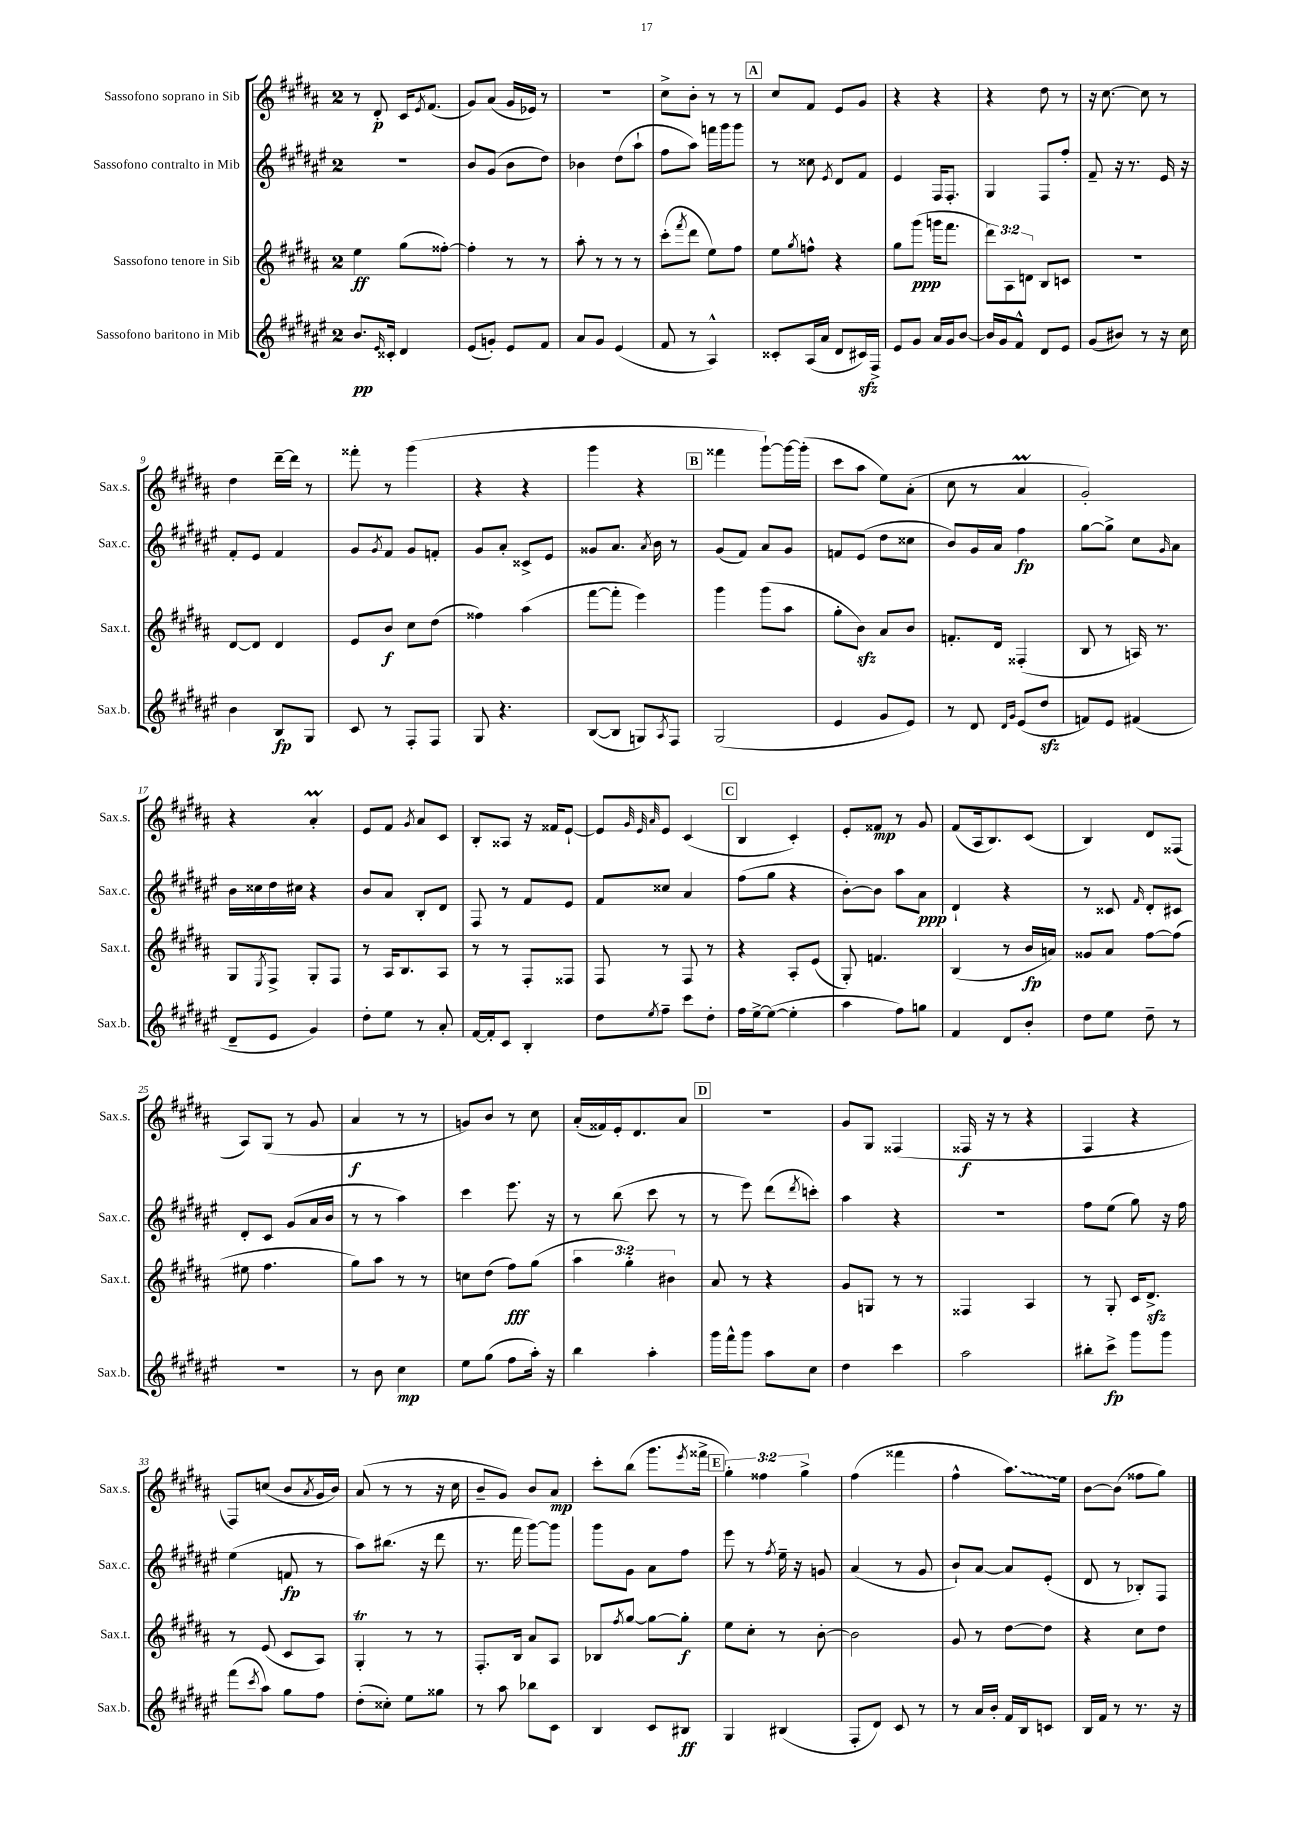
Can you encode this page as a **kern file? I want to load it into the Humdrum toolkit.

**kern	**kern	**kern	**kern
*staff4	*staff3	*staff2	*staff1
*clefG2	*clefG2	*clefG2	*clefG2
*k[f#c#g#d#a#e#]	*k[f#c#g#d#a#]	*k[f#c#g#d#a#e#]	*k[f#c#g#d#a#]
*M2/4	*M2/4	*M2/4	*M2/4
8.b/L	4ee\	2r	8r
.	.	.	8d#'/
16qqe#/	.	.	.
16c##'/Jk	.	.	.
4d#/	(8gg#\L	.	16c#/LK
.	.	.	8qe/
.	.	.	(8.f#/J
.	[8ff##'\J)	.	.
=	=	=	=
(8e#/L	4ff##'\]	8b/L	8g#/L)
8g'/J)	.	(8g#/J	(8a#/J
8e#/L	8r	8b\L	16g#/LL
.	.	.	16e-/JJ)
8f#/J	8r	8dd#\J)	8r
=	=	=	=
8a#/L	8aa#'\	4b-\	2r
8g#/J	8r	.	.
(4e#/	8r	(8dd#\L	.
.	8r	8aa#`\J	.
=	=	=	=
8f#/	(8ccc#'\L	8ff#\L	8cc#^\L
.	8qfff#/	.	.
8r	8ddd#\J	8aa#\J)	8b'\J
4A#^^/)	8ee\L)	16fff\LL	8r
.	.	16ggg#\J	.
.	8ff#\J	8ggg#\J	8r
=	=	=	=
8c##'/L	8ee\L	8r	8cc#/L
.	8qgg#/	.	.
(16A#/L	8ff^^\J	8cc##\	8f#/J
16a#/JJ	.	.	.
.	.	8qe#/	.
8d#/L	4r	8d#/L	8e/L
16c#/L)	.	8f#/J	8g#/J
16F#^/JJ	.	.	.
=	=	=	=
8e#/L	8gg#\L	4e#/	4r
8g#/J	(8ggg#\J	.	.
16a#/LL	16ggg\LK	16F#/LK	4r
16g#/J	8.fff#\J	8.F#'/J	.
[8b/J	.	.	.
=	=	=	=
16b/]LL	12ddd#\L)	4G#/	4r
16g#/J	.	.	.
.	12A#\	.	.
8f#^^/J	.	.	.
.	12d\J	.	.
8d#/L	8B/L	8F#/L	8dd#\
8e#/J	8c/J	8ff#'/J	8r
=	=	=	=
(8g#/L	2r	8f#~/	16r
.	.	.	[8.cc#\
8b#/J)	.	16r	.
.	.	8.r	.
8r	.	.	8cc#\]
16r	.	16e#/	8r
16cc#\	.	16r	.
=	=	=	=
4b\	[8d#/L	8f#'/L	4dd#\
.	8d#/]J	8e#/J	.
8B/L	4d#/	4f#/	[16ddd#~\LL
.	.	.	16ddd#\]JJ
8G#/J	.	.	8r
=	=	=	=
8c#/	8e/L	8g#/L	8fff##'\
.	.	8qg#/	.
8r	8b/J	8f#/J	8r
8F#'/L	8cc#\L	8g#/L	(4ggg#\
8F#/J	(8dd#\J	8f'/J	.
=	=	=	=
8G#/	4ff##\)	8g#/L	4r
4.r	.	8a#'/J	.
.	(4aa#\	8c##^/L	4r
.	.	8e#/J	.
=	=	=	=
([8B/L	[8fff#\L	8g##/L	4ggg#\
8B/]J	8fff#'\]J	8.a#/J	.
8G/L)	4eee\)	.	4r
.	.	8qa#/	.
.	.	16b\	.
8qA#/	.	.	.
8F#/J	.	8r	.
=	=	=	=
(2G#/	4ggg#\	(8g#/L	4fff##\
.	.	8f#/J)	.
.	(8ggg#\L	8a#/L	[8ggg#`\L)
.	8aa#\J	8g#/J	16ggg#\_L
.	.	.	(16ggg#'\]JJ
=	=	=	=
4e#/	8gg#'\L	8f/L	8ccc#\L
.	8b\J)	(8e#/J	8aa#\J
8g#/L	8a#/L	8dd#\L	8ee\L)
8e#/J)	8b/J	8cc##\J	(8a#'\J
=	=	=	=
8r	8.f'/L	8b/L)	8cc#\
8d#/	.	16g#/L	8r
.	16d#/Jk	16a#/JJ	.
16qqd#/LL	.	.	.
16qqg#/JJ	.	.	.
(8e#/L	(4F##'/	4ff#\	4a#/
8dd#/J	.	.	.
=	=	=	=
8f/L)	8B/	[8gg#\L	2g#'/)
8e#/J	8r	8gg#^\]J	.
(4f#/	16A/)	8cc#\L	.
.	8.r	.	.
.	.	16qqg#/	.
.	.	8a#\J	.
=	=	=	=
8d#~/L	8G#/L	16b\LL	4r
.	.	16cc##\	.
.	8qE/	.	.
8e#/J	8F#^/J	16dd#\	.
.	.	16cc#\JJ	.
4g#/)	8G#'/L	4r	4a#'/
.	8F#/J	.	.
=	=	=	=
8dd#'\L	8r	8b/L	8e/L
8ee#\J	16A#/LK	8a#/J	8f#/J
.	8.B/	.	.
.	.	.	8qg#/
8r	.	8B'/L	8a#/L
8a#'/	8A#/J	8d#/J	8c#/J
=	=	=	=
[16f#/LL	8r	8F#/	8B'/L
16f#'/]J	.	.	.
8c#/J	8r	8r	8A##/J
4B'/	8F#'/L	8f#/L	16r
.	.	.	16f##/LK
.	8F##/J	8e#/J	[8e`/J
=	=	=	=
8dd#\L	8F#/	8f#/L	8e/]L
.	.	.	32qqg#/
.	.	.	32qqe/
8qee#/	.	.	32qqa#/
8ff#~\J	8r	8cc##/J	8e/J
8ccc#\L	8F#/	4a#/	(4c#/
8dd#'\J	8r	.	.
=	=	=	=
16ff#\LL	4r	(8ff#\L	4B/
[16ee#^\J	.	.	.
(8ee#\_J	.	8gg#\J	.
4ee#'\]	8A#'/L	4r	4c#'/)
.	(8e/J	.	.
=	=	=	=
4aa#\	8G#'/)	[8b'\L)	8e'/L
.	4.f/	8b\]J	8f##/J
8ff#\L)	.	8aa#\L	8r
8gg\J	.	8a#\J	8g#/
=	=	=	=
4f#/	(4B/	4d#`/	(8f#/L
.	.	.	16A#/k
.	.	.	8.B/)
8d#/L	8r	4r	.
8b'/J	16b/LL	.	(8c#/J
.	16a/JJ)	.	.
=	=	=	=
8dd#\L	8g##/L	8r	4B/)
8ee#\J	8a#/J	8c##/	.
.	.	16qqf#/	.
8dd#~\	[8ff#\L	8d#'/L	8d#/L
8r	(8ff#\]J	8c#/J	(8F##/J
=	=	=	=
2r	8ee#\	8d#'/L	8A#/L)
.	4.ff#\	8c#/J	(8G#/J
.	.	(8g#/L	8r
.	.	16a#/L	8g#/
.	.	16b/JJ	.
=	=	=	=
8r	8gg#\L)	8r	4a#/
8b\	8aa#\J	8r	.
4cc#\	8r	4aa#\)	8r
.	8r	.	8r
=	=	=	=
8ee#\L	8cc\L	4ccc#\	8g/L)
(8gg#\J	(8dd#\J	.	8b/J
8ff#\L	8ff#\L)	8.eee#\	8r
16aa#'\Jk)	(8gg#\J	.	8cc#\
16r	.	16r	.
=	=	=	=
4bb\	6aa#\	8r	(16a#'/LL
.	.	.	16f##/)
.	.	(8bb\	16e'/J
.	6gg#'\)	.	.
.	.	.	8.d#/
4aa#'\	.	8ccc#\	.
.	6b#\	.	.
.	.	8r	8a#/J
=	=	=	=
16ggg#\LL	8a#/	8r	2r
16fff#^^\J	.	.	.
8ggg#\J	8r	8eee#\)	.
8aa#\L	4r	(8ddd#\L	.
.	.	8qddd#/	.
8cc#\J	.	8ccc'\J)	.
=	=	=	=
4dd#\	8g#/L	4aa#\	8g#/L
.	8G/J	.	8G#/J
4ccc#\	8r	4r	(4F##/
.	8r	.	.
=	=	=	=
2aa#\	4F##/	2r	16F##/
.	.	.	16r
.	.	.	8r
.	4A#/	.	4r
=	=	=	=
8bb#'\L	8r	8ff#\L	4F#/
8ccc#^\J	8G#'/	(8ee#\J	.
8ggg#\L	16c#/LK	8gg#\)	4r
.	8.d#^/J	.	.
8ggg#\J	.	16r	.
.	.	16ff#\	.
=	=	=	=
(8fff#\L	8r	(4ee#\	8F#/L)
8qccc#/	.	.	.
8aa#\J)	(8e/	.	(8cc/J
8gg#\L	8c#/L	8f/	8b/L
.	.	.	8qa#/
8ff#\J	8A#/J)	8r	16g#/L
.	.	.	16b/JJ)
=	=	=	=
(8dd#'\L	4G#'/	8aa#\L)	(8a#/
8cc##'\J)	.	(8.bb#\J	8r
8ee#\L	8r	.	8r
.	.	16r	.
8gg##\J	8r	8ddd#\	16r
.	.	.	16cc#\
=	=	=	=
8r	8.F#'/L	8.r	8b~/L
8aa#\	.	.	8g#/J)
.	16B/Jk	16fff#\	.
8bb-\L	8a#/L	[8ggg#\L)	8b/L
8c#\J	8A#/J	8ggg#\]J	8a#/J
=	=	=	=
4B/	8B-/L	8ggg#\L	8ccc#'\L
.	8qff#/	.	.
.	[8gg#/J	8g#\J	(8bb\J
8c#/L	8gg#\_L	8a#\L	8.ggg#\L
8B#/J	8gg#'\]J	8ff#\J	.
.	.	.	8qeee/
.	.	.	16fff##^\Jk
=	=	=	=
4G#/	8ee\L	8eee#\	6gg#'\)
.	8cc#'\J	8r	.
.	.	.	6ff##\
.	.	8qff#/	.
(4B#/	8r	16ee#~\	.
.	.	16r	.
.	.	.	6gg#^\
.	[8b'\	8g/	.
=	=	=	=
8F#'/L	2b\]	(4a#/	(4ff#\
8d#/J)	.	.	.
8c#/	.	8r	4fff##\
8r	.	8g#/	.
=	=	=	=
8r	8g#/	8b`/L)	4ff#^^\
16a#/LL	8r	[8a#/J	.
16b'/JJ	.	.	.
16f#/LL	[8dd#\L	8a#/]L	8.aa#\L)
16B/J	.	.	.
8c/J	8dd#\]J	(8e#'/J	.
.	.	.	16ee\Jk
=	=	=	=
16B/LL	4r	8d#/	[8b\L
16f#/JJ	.	.	.
8r	.	8r	(8b\]J
8.r	8cc#\L	8B-'/L)	8ff##\L
.	8dd#\J	8F#/J	8gg#\J)
16r	.	.	.
==	==	==	==
*-	*-	*-	*-
